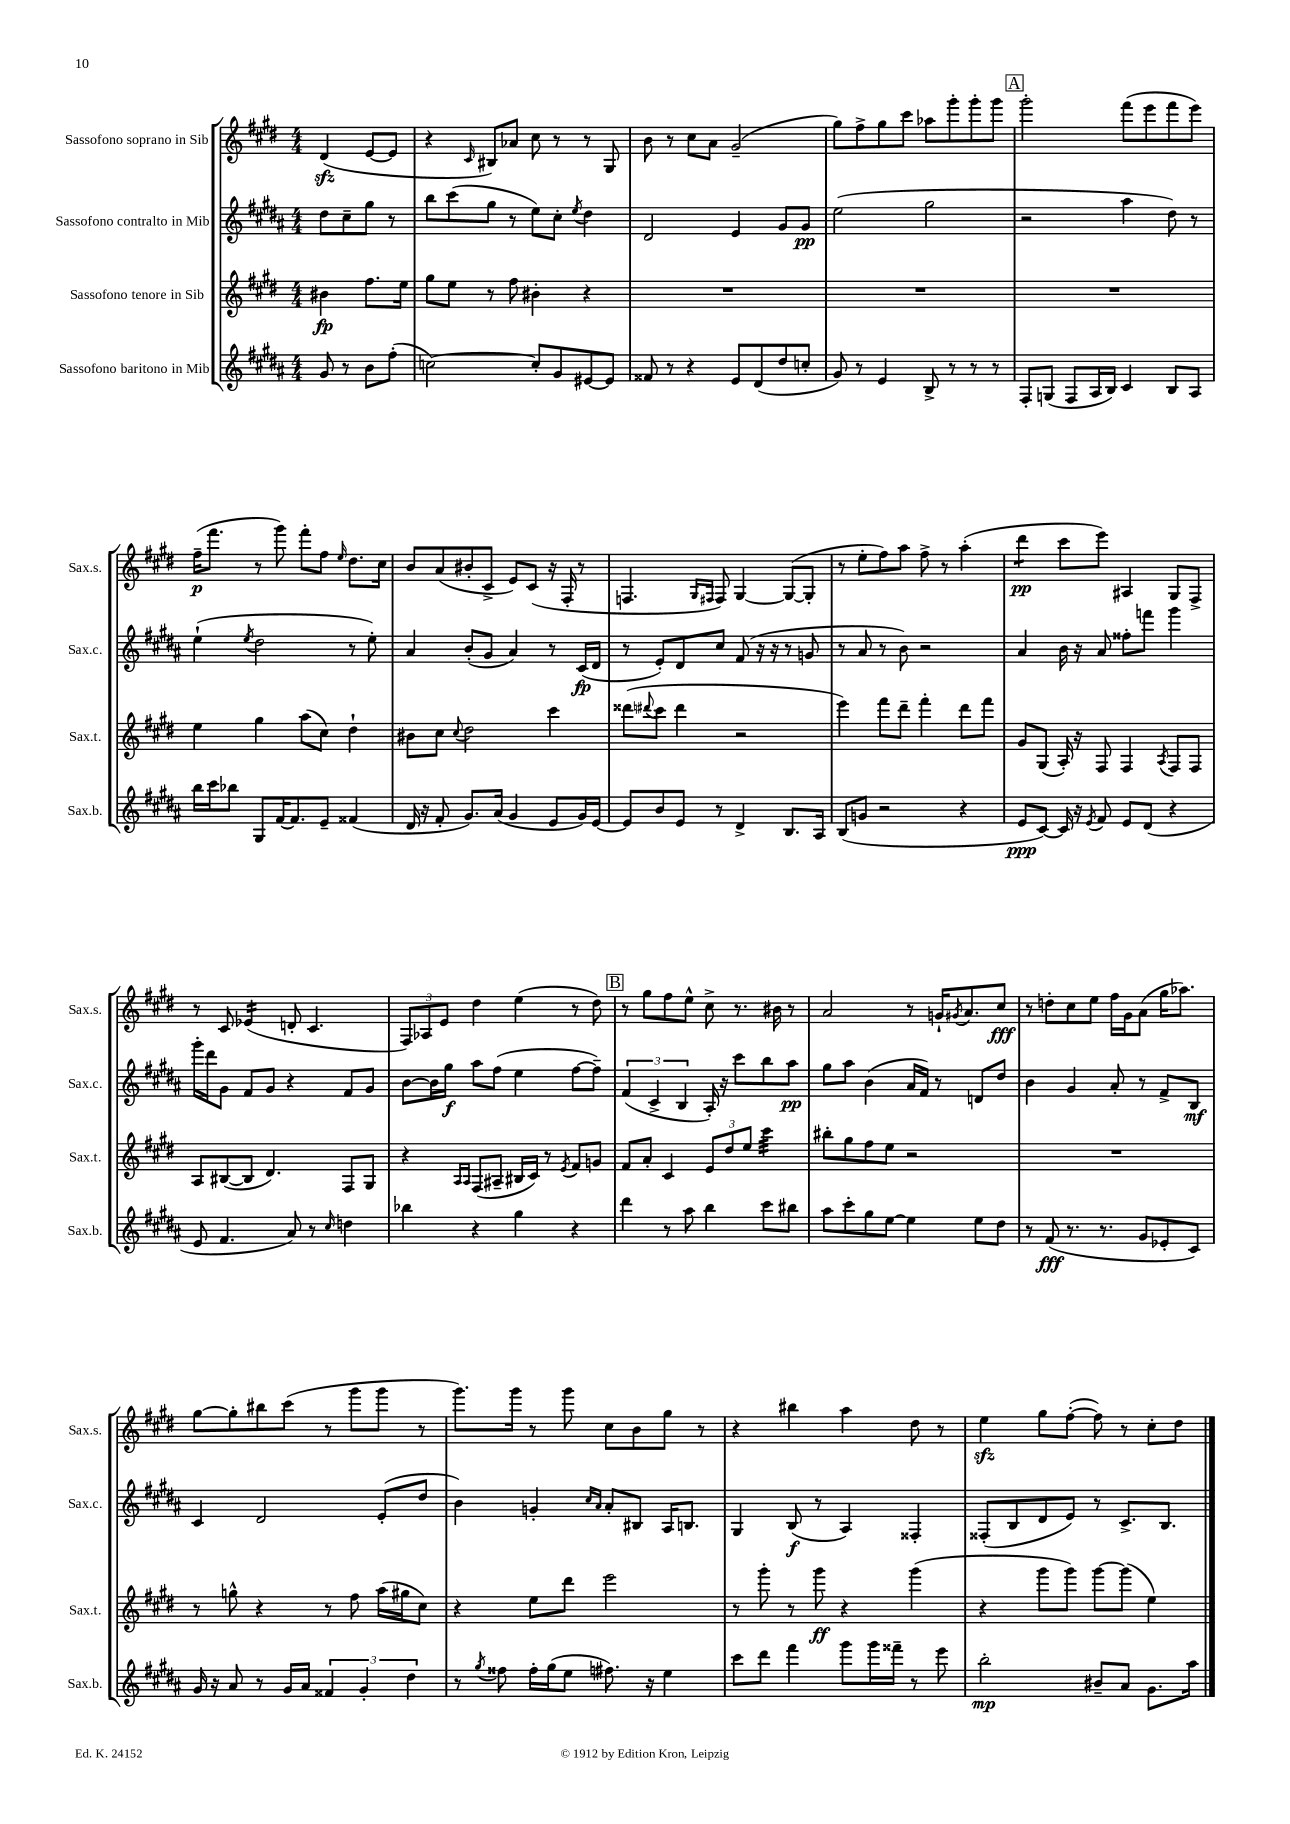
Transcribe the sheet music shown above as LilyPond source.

<<
\new StaffGroup <<
\new Staff = "s0" \with { instrumentName = "Sassofono soprano in Sib" shortInstrumentName = "Sax.s." } {
    \clef treble \key e \major \numericTimeSignature \time 4/4 \partial 2
    dis'4\sfz( e'8~ e'8 |
    r4 \grace { cis'16 } bis8) aes'8 cis''8 r8 r8 gis8 |
    b'8 r8 cis''8 a'8 gis'2--( |
    gis''8) fis''8-> gis''8 cis'''8 aes''8 gis'''8-. gis'''8-. gis'''8 |
    \mark \markup { \box "A" } gis'''2-. fis'''8( e'''8 fis'''8 e'''8) |
    fis''16--\p( fis'''8. r8 gis'''8) fis'''8-. fis''8 \grace { e''16 } dis''8. cis''16 |
    b'8 a'8( bis'8-. cis'8-> e'8) cis'8( r16 fis16-. r8 |
    f4. \grace { gis16 fis16 } fis8) gis4~ gis8~( gis8-. |
    r8 e''8-. fis''8) a''8 fis''8-> r8 a''4-.( |
    dis'''4:8\pp cis'''8 e'''8) ais4 gis8 fis8-> |
    r8 cis'8 ees'4:16( d'8-. cis'4. |
    \tuplet 3/2 { fis8) aes8 e'8 } dis''4 e''4( r8 dis''8) |
    \mark \markup { \box "B" } r8 gis''8 fis''8 e''8-^ cis''8-> r8. bis'16 r8 |
    a'2 r8 g'16-! \acciaccatura { gis'8 } a'8. cis''8\fff |
    r8 d''8-. cis''8 e''8 fis''16 gis'16 a'8( gis''16 aes''8.) |
    gis''8~ gis''8-. bis''8 cis'''8( r8 gis'''8 gis'''8 r8 |
    gis'''8.) gis'''16 r8 gis'''8 cis''8 b'8 gis''8 r8 |
    r4 bis''4 a''4 dis''8 r8 |
    e''4\sfz gis''8 fis''8~-.( fis''8) r8 cis''8-. dis''8 \bar "|." |
}
\new Staff = "s1" \with { instrumentName = "Sassofono contralto in Mib" shortInstrumentName = "Sax.c." } {
    \clef treble \key b \major \numericTimeSignature \time 4/4 \partial 2
    dis''8 cis''8-- gis''8 r8 |
    b''8 cis'''8( gis''8 r8 e''8) cis''8-. \acciaccatura { e''8 } dis''4 |
    dis'2 e'4 gis'8 gis'8\pp |
    e''2( gis''2 |
    \mark \markup { \box "A" } r2 ais''4 dis''8) r8 |
    e''4-!( \acciaccatura { e''8 } dis''2 r8 e''8-.) |
    ais'4 b'8-.( gis'8 ais'4) r8 cis'16\fp( dis'16 |
    r8 e'8-.) dis'8 cis''8 fis'8( r16 r16 r8 g'8 |
    r8 ais'8 r8 b'8) r2 |
    ais'4 b'16 r16 ais'8 fisis''8-. f'''8 gis'''4 |
    gis'''16-. dis'''16 gis'8 fis'8 gis'8 r4 fis'8 gis'8 |
    b'8~ b'16 gis''16\f ais''8 fis''8( e''4 fis''8~ fis''8--) |
    \mark \markup { \box "B" } \tuplet 3/2 { fis'4( cis'4-> b4 } ais16-.) r16 cis'''8 b''8 ais''8\pp |
    gis''8 ais''8 b'4( ais'16 fis'16) r8 d'8 dis''8 |
    b'4 gis'4 ais'8-. r8 fis'8-> b8\mf |
    cis'4 dis'2 e'8-.( dis''8 |
    b'4) g'4-. \grace { cis''16 ais'16 } ais'8-. bis8 ais16 b8. |
    gis4 b8\f( r8 ais4) fisis4-. |
    fisis8-.( b8 dis'8 e'8) r8 cis'8.-> b8. \bar "|." |
}
\new Staff = "s2" \with { instrumentName = "Sassofono tenore in Sib" shortInstrumentName = "Sax.t." } {
    \clef treble \key e \major \numericTimeSignature \time 4/4 \partial 2
    bis'4\fp fis''8. e''16 |
    gis''8 e''8 r8 fis''8 bis'4-. r4 |
    R1 |
    R1 |
    \mark \markup { \box "A" } R1 |
    e''4 gis''4 a''8( cis''8) dis''4-! |
    bis'8 cis''8 \appoggiatura { cis''8 } dis''2 cis'''4 |
    disis'''8( \appoggiatura { dis'''8 } cis'''8 dis'''4 r2 |
    e'''4) fis'''8 dis'''8-- fis'''4-. dis'''8 fis'''8 |
    gis'8 gis8( a16-.) r16 fis8 fis4 \acciaccatura { a8 } fis8 fis8 |
    a8 bis8~( bis8 dis'4.) fis8 gis8 |
    r4 \grace { a16 a16 } fis8( ais8-- bis16 cis'16) r8 \acciaccatura { e'8 } fis'8 g'8 |
    \mark \markup { \box "B" } fis'8 a'8-. cis'4 \tuplet 3/2 { e'8 dis''8 e''8 } cis'''4:32 |
    bis''8-. gis''8 fis''8 e''8 r2 |
    R1 |
    r8 g''8-^ r4 r8 fis''8 a''16( gis''16 cis''8) |
    r4 e''8 dis'''8 e'''2 |
    r8 gis'''8-. r8 gis'''8\ff r4 gis'''4( |
    r4 gis'''8 gis'''8) gis'''8~ gis'''8( e''4) \bar "|." |
}
\new Staff = "s3" \with { instrumentName = "Sassofono baritono in Mib" shortInstrumentName = "Sax.b." } {
    \clef treble \key b \major \numericTimeSignature \time 4/4 \partial 2
    gis'8 r8 b'8 fis''8-.( |
    c''2~) c''8-. gis'8 eis'8~ eis'8 |
    fisis'8 r8 r4 e'8 dis'8( dis''8 c''8-. |
    gis'8) r8 e'4 b8-> r8 r8 r8 |
    \mark \markup { \box "A" } fis8-. g8( fis8 ais16 b16) cis'4 b8 ais8 |
    b''16 cis'''16 bes''8 gis8 fis'16~ fis'8. e'8-- fisis'4( |
    dis'16 r16 fis'8-. gis'8.) ais'16( gis'4 e'8 gis'16) e'16~ |
    e'8 b'8 e'8 r8 dis'4-> b8. ais16 |
    b8( g'8 r2 r4 |
    e'8\ppp cis'8~) cis'16 r16 \acciaccatura { e'8 } fis'8 e'8 dis'8( r4 |
    e'8 fis'4. ais'8) r8 \grace { cis''16 } d''4 |
    bes''4 r4 gis''4 r4 |
    \mark \markup { \box "B" } dis'''4 r8 ais''8 b''4 cis'''8 bis''8 |
    ais''8 cis'''8-. gis''8 e''8~ e''4 e''8 dis''8 |
    r8 fis'8\fff( r8. r8. gis'8 ees'8-. cis'8) |
    gis'16 r16 ais'8 r8 gis'16 ais'16 \tuplet 3/2 { fisis'4 gis'4-. dis''4 } |
    r8 \acciaccatura { gis''8 } fisis''8 fisis''16-. gis''16( e''8 fis''8.) r16 e''4 |
    cis'''8 dis'''8 fis'''4 gis'''8 gis'''16 fisis'''16-- r8 e'''8 |
    b''2-.\mp bis'8-- ais'8 gis'8. ais''16 \bar "|." |
}
>>
>>
\layout { \context { \Score \remove "Bar_number_engraver" } }
